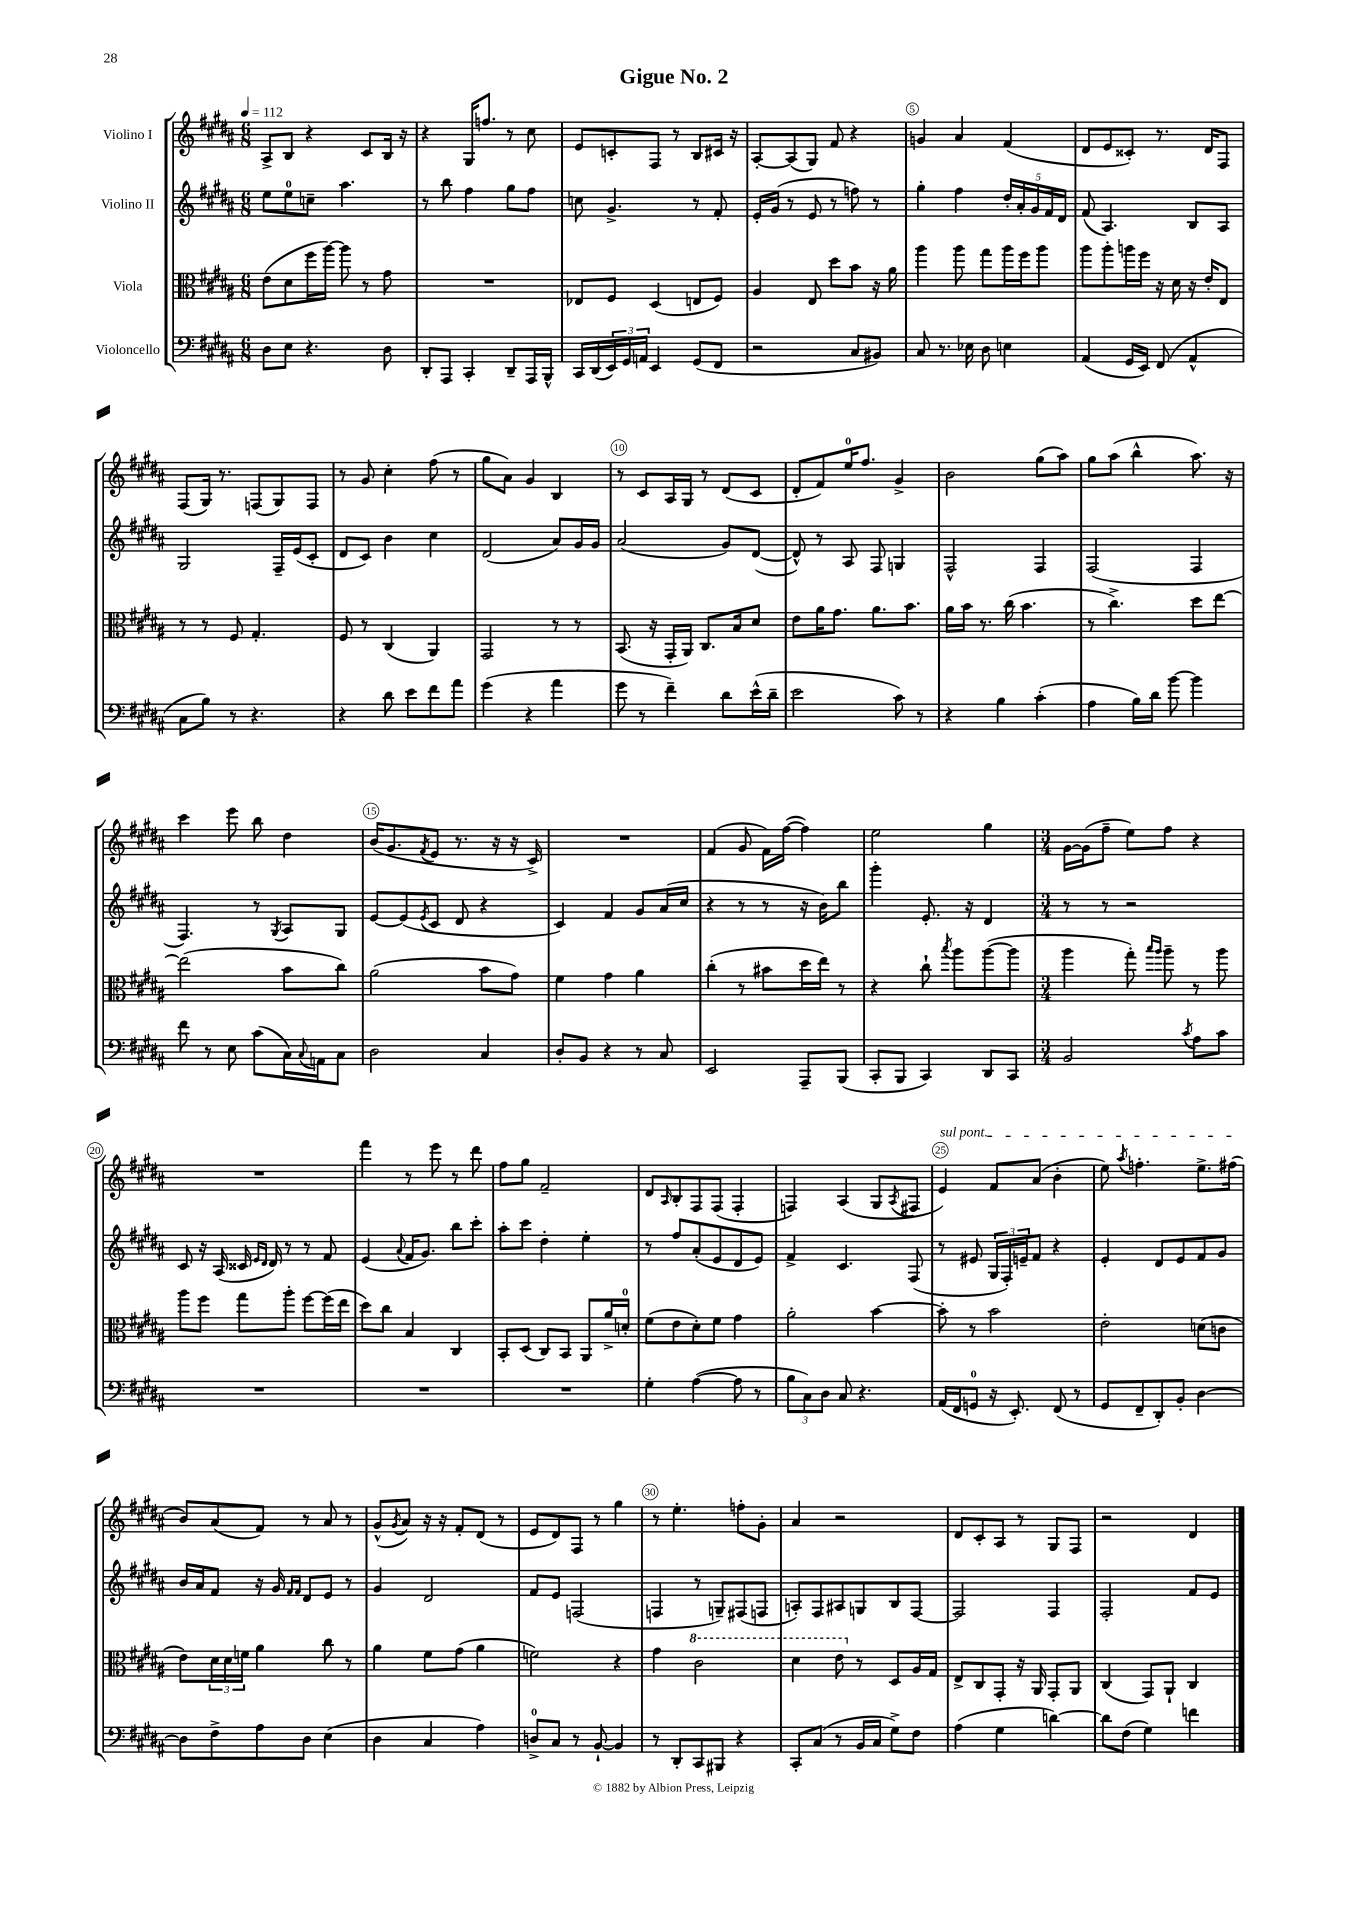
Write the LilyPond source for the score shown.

\header { title = "Gigue No. 2" }
<<
\new StaffGroup <<
\new Staff = "s0" \with { instrumentName = "Violino I" } {
    \clef treble \key b \major \numericTimeSignature \time 6/8 \tempo 4 = 112
    ais8-> b8 r4 cis'8 b16 r16 |
    r4 gis16 f''8. r8 cis''8 |
    e'8 c'8-. fis8 r8 b8 cis'16 r16 |
    ais8~-. ais8( gis8) fis'8 r4 |
    g'4 ais'4 fis'4( |
    dis'8 e'8 cisis'8-.) r8. dis'16 fis8 |
    fis8( gis16) r8. f8( gis8) f8 |
    r8 gis'8 cis''4-. fis''8( r8 |
    gis''8 ais'8) gis'4 b4 |
    r8 cis'8 ais16 gis16 r8 dis'8( cis'8 |
    dis'8-. fis'8) e''16-0 fis''8. gis'4-> |
    b'2 gis''8( ais''8) |
    gis''8 ais''8( b''4-^ ais''8.) r16 |
    cis'''4 e'''8 b''8 dis''4 |
    b'16( gis'8. \acciaccatura { fis'8 } e'8 r8. r16 r16 cis'16->) |
    R2. |
    fis'4( gis'8 fis'16) fis''16~( fis''4) |
    e''2 gis''4 |
    \numericTimeSignature \time 3/4 gis'16~ gis'16( fis''8-- e''8) fis''8 r4 |
    R2. |
    fis'''4 r8 e'''8 r8 dis'''8 |
    fis''8 gis''8 fis'2-- |
    dis'8 \grace { ais16 } b8-. fis8 fis8( fis4-. |
    f4) ais4( gis8 \acciaccatura { ais8 } fis8 |
    \once \override TextSpanner.bound-details.left.text = \markup { \italic "sul pont." } e'4\startTextSpan) fis'8 ais'8( b'4-. |
    e''8) \acciaccatura { ais''8 } f''4.-. e''8.-> fis''16\stopTextSpan( |
    b'8) ais'8( fis'8) r8 ais'8 r8 |
    gis'8-^( \acciaccatura { gis'8 } ais'8) r16 r16 fis'8-. dis'8( r8 |
    e'8 dis'8) fis8 r8 gis''4 |
    r8 e''4.-. f''8-. gis'8-. |
    ais'4 r2 |
    dis'8 cis'8-. ais8 r8 gis8 fis8 |
    r2 dis'4 \bar "|." |
}
\new Staff = "s1" \with { instrumentName = "Violino II" } {
    \clef treble \key b \major \numericTimeSignature \time 6/8
    e''8 e''8-0 c''8-- ais''4. |
    r8 b''8 fis''4 gis''8 fis''8 |
    c''8 gis'4.-> r8 fis'8-. |
    e'16-. gis'16( r8 e'8 r8 f''8) r8 |
    gis''4-. fis''4 \tuplet 5/4 { dis''16-. ais'16-. gis'16 fis'16 dis'16 } |
    fis'8( ais4.) b8 ais8 |
    gis2 fis16-- e'16( cis'8-. |
    dis'8 cis'8) b'4 cis''4 |
    dis'2( ais'8) gis'16 gis'16 |
    ais'2( gis'8) dis'8~( |
    dis'8-^) r8 ais8 fis8 g4 |
    fis2-^ fis4 |
    fis2( fis4 |
    fis4.) r8 \acciaccatura { gis8 } ais8 gis8 |
    e'8~ e'8( \acciaccatura { e'8 } cis'8 dis'8 r4 |
    cis'4) fis'4 gis'8 ais'16( cis''16 |
    r4 r8 r8 r16 b'16) b''8 |
    gis'''4-. e'8.-. r16 dis'4 |
    \numericTimeSignature \time 3/4 r8 r8 r2 |
    cis'8 r16 ais16( cisis'16 \grace { e'16 dis'16 } dis'16) r8 r8 fis'8 |
    e'4( \appoggiatura { ais'8 } fis'16 gis'8.) b''8 cis'''8-. |
    ais''8-. cis'''8 dis''4-. e''4-. |
    r8 fis''8 ais'8-.( e'8 dis'8 e'8) |
    fis'4-> cis'4. fis8( |
    r8 eis'8 \tuplet 3/2 { gis16 fis16-.) e'16-- } fis'8 r4 |
    e'4-. dis'8 e'8 fis'8 gis'8 |
    b'16 ais'16 fis'8 r16 gis'16 \grace { fis'16 fis'16 } dis'8 e'8 r8 |
    gis'4 dis'2 |
    fis'8 e'8 f2( |
    f4 r8 g8--) fis8( f8 |
    a8-.) fis8 ais8 g8 b8 fis8~ |
    fis2 fis4 |
    fis2-. fis'8 e'8 \bar "|." |
}
\new Staff = "s2" \with { instrumentName = "Viola" } {
    \clef alto \key b \major \numericTimeSignature \time 6/8
    e'8( dis'8 fis''16 ais''16~) ais''8 r8 gis'8 |
    R2. |
    ees8 fis8 dis4( e8 fis8) |
    ais4 e8 dis''8 b'8 r16 ais'16 |
    ais''4 ais''8 gis''8 ais''16 fis''16 ais''8 |
    ais''8 ais''8-. a''16 fis''16 r16 dis'16 r16 e'16-. e8 |
    r8 r8 fis8 gis4.-. |
    fis8 r8 cis4( ais,4) |
    gis,2 r8 r8 |
    b,8.( r16 gis,16-. ais,16) cis8. b16 dis'8 |
    e'8 ais'16 gis'8. ais'8. b'8. |
    ais'16 b'16 r8. cis''16( b'4. |
    r8 cis''4.->) dis''8 e''8~ |
    e''2( b'8 cis''8) |
    ais'2( b'8 gis'8) |
    fis'4 gis'4 ais'4 |
    cis''4-.( r8 bis'8 dis''16 e''16) r8 |
    r4 cis''8-! \acciaccatura { b''8 } ais''8 ais''8~( ais''8 |
    \numericTimeSignature \time 3/4 ais''4 gis''8-.) \grace { b''16 ais''16 } ais''8-- r8 ais''8 |
    ais''8 fis''8 gis''8 ais''8-. fis''8~ fis''16( e''16 |
    dis''8) cis''8 b4 cis4 |
    b,8-. dis8( cis8) b,8 ais,8 ais'16-> d'16-0-. |
    fis'8( e'8 dis'8-.) fis'8 gis'4 |
    ais'2-. b'4~ |
    b'8-. r8 b'2 |
    e'2-. d'8( c'8 |
    e'8) \tuplet 3/2 { dis'16 dis'16 f'16 } ais'4 cis''8 r8 |
    ais'4 fis'8 gis'8( ais'4 |
    f'2) r4 |
    gis'4 \ottava #1 cis''2 |
    dis''4 e''8 \ottava #0 r8 dis8 ais16 gis16 |
    e8-> cis8 gis,8-. r16 ais,16 gis,8-. ais,8 |
    cis4( gis,8) ais,8-! cis4 \bar "|." |
}
\new Staff = "s3" \with { instrumentName = "Violoncello" } {
    \clef bass \key b \major \numericTimeSignature \time 6/8
    dis8 e8 r4. dis8 |
    dis,8-. ais,,8 cis,4-. dis,8-- ais,,16 b,,16-^ |
    cis,16 dis,16( \tuplet 3/2 { e,16) gis,16 a,16 } e,4 gis,8( fis,8 |
    r2 cis8 bis,8) |
    cis8 r8. ees16 dis8 e4 |
    ais,4( gis,16 e,16) fis,8( ais,4-^ |
    cis8 b8) r8 r4. |
    r4 dis'8 e'8 fis'8 ais'8 |
    gis'4( r4 ais'4 |
    gis'8 r8 fis'4--) dis'8 e'16-^( dis'16-- |
    e'2 cis'8) r8 |
    r4 b4 cis'4-.( |
    ais4 b16) dis'16 b'8~ b'4 |
    fis'8 r8 e8 cis'8( cis16) \appoggiatura { cis8 } a,16 cis8 |
    dis2 cis4 |
    dis8-. b,8 r4 r8 cis8 |
    e,2 ais,,8-- b,,8( |
    cis,8-. b,,8 cis,4) dis,8 cis,8 |
    \numericTimeSignature \time 3/4 b,2 \acciaccatura { cis'8 } ais8 cis'8 |
    R2. |
    R2. |
    R2. |
    gis4-. ais4~( ais8 r8 |
    \tuplet 3/2 { b8 cis8) dis8 } cis8 r4. |
    ais,16( fis,16 g,8-0 r16 e,8.-.) fis,8( r8 |
    gis,8 fis,8-- dis,8-.) b,8-. dis4~ |
    dis8 fis8-> ais8 dis8 e4( |
    dis4 cis4 ais4) |
    d8-0-> cis8 r8 b,8~-! b,4 |
    r8 dis,8-. cis,8 bis,,8 r4 |
    cis,8-. cis8( r8 b,16 cis16 gis8->) fis8 |
    ais4( gis4 d'4~) |
    d'8 fis8( gis4) f'4 \bar "|." |
}
>>
>>
\layout { \context { \Score \override BarNumber.break-visibility = ##(#f #t #t) barNumberVisibility = #(every-nth-bar-number-visible 5) \override BarNumber.stencil = #(make-stencil-circler 0.1 0.3 ly:text-interface::print) } }
